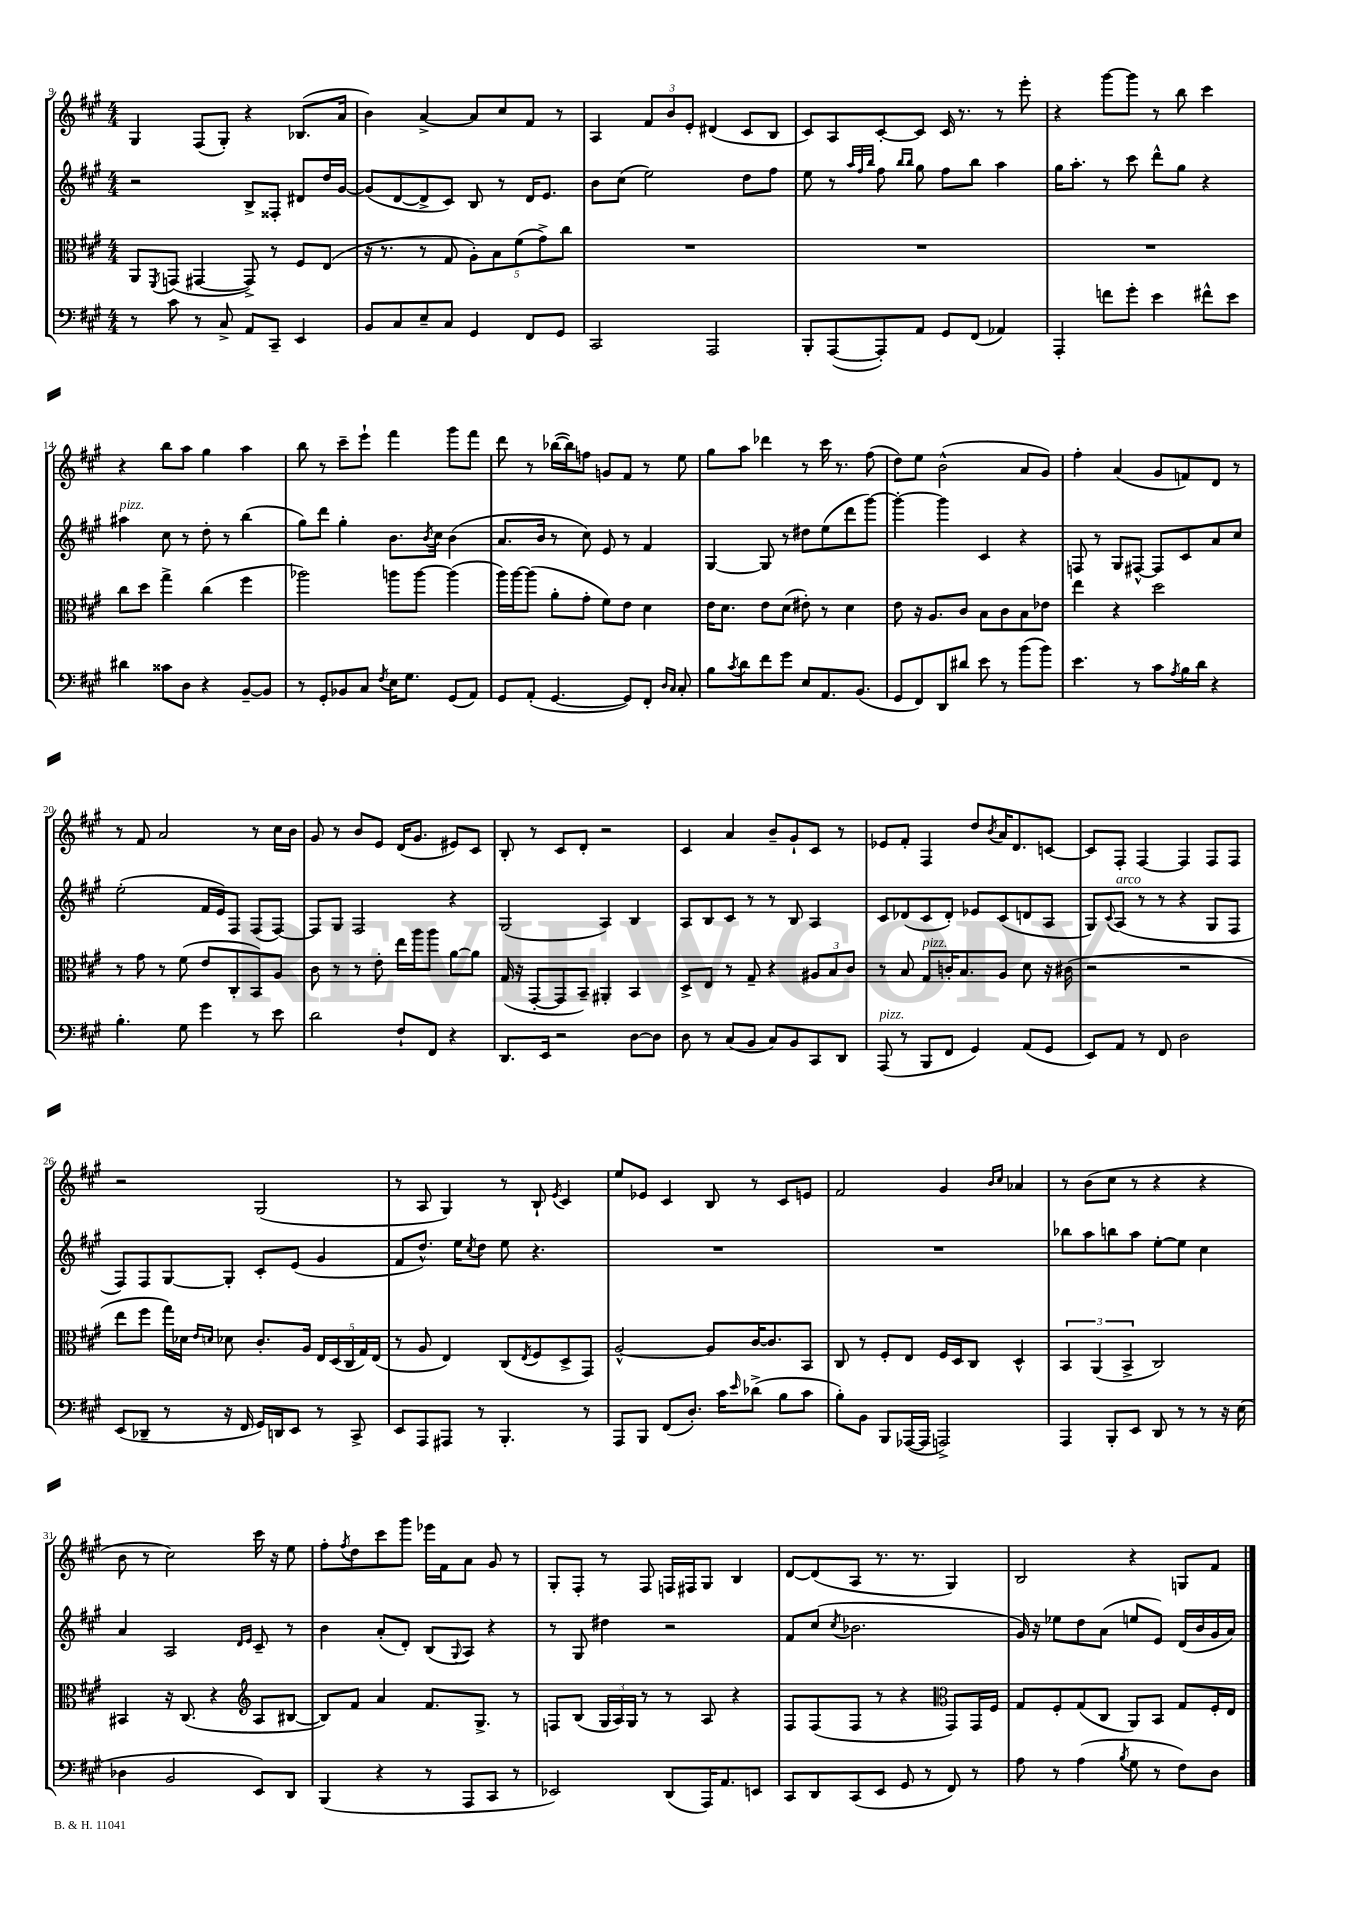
<<
\new StaffGroup <<
\new Staff = "s0" {
    \clef treble \key a \major \numericTimeSignature \time 4/4
    gis4 fis8( gis8-.) r4 bes8.( a'16 |
    b'4) a'4~-> a'8 cis''8 fis'8 r8 |
    a4 \tuplet 3/2 { fis'8 b'8 e'8-. } dis'4( cis'8 b8 |
    cis'8) a8 cis'8~-. cis'8 cis'16 r8. r8 e'''8-. |
    r4 gis'''8~ gis'''8 r8 b''8 cis'''4 |
    r4 b''8 a''8 gis''4 a''4 |
    b''8 r8 cis'''8-- e'''8-! fis'''4 gis'''8 fis'''8 |
    d'''8 r8 bes''16~( bes''16) f''8 g'8 fis'8 r8 e''8 |
    gis''8 a''8 des'''4 r8 cis'''16 r8. fis''8( |
    d''8) e''8 b'2-^( a'8 gis'8) |
    fis''4-. a'4( gis'8 f'8) d'8 r8 |
    r8 fis'8 a'2 r8 cis''16 b'16 |
    gis'8 r8 b'8 e'8 d'16( gis'8. eis'8) cis'8 |
    b8-. r8 cis'8 d'8-. r2 |
    cis'4 a'4 b'8-- gis'8-! cis'8 r8 |
    ees'8 fis'8-. fis4 d''8 \acciaccatura { b'8 } a'16 d'8. c'8~ |
    c'8 fis8-. fis4~ fis4 fis8 fis8 |
    r2 gis2( |
    r8 a8 gis4) r8 b8-! \acciaccatura { e'8 } cis'4 |
    e''8 ees'8 cis'4 b8 r8 cis'8 e'8 |
    fis'2 gis'4 \grace { b'16 cis''16 } aes'4 |
    r8 b'8( cis''8 r8 r4 r4 |
    b'8 r8 cis''2) cis'''16 r16 e''8 |
    fis''8-. \acciaccatura { fis''8 } d''8 cis'''8 gis'''8 ees'''16 fis'16 a'8 gis'8 r8 |
    gis8-. fis8-. r8 fis8 f16 fis16 gis8 b4 |
    d'8~ d'8( a8 r8. r8. gis4) |
    b2 r4 g8 fis'8 \bar "|." |
}
\new Staff = "s1" {
    \clef treble \key a \major \numericTimeSignature \time 4/4
    r2 b8-> fisis8-. dis'8 d''16 gis'16~ |
    gis'8( d'8~ d'8-> cis'8) b8 r8 d'16 e'8. |
    b'8 cis''8( e''2) d''8 fis''8 |
    e''8 r8 \grace { a''32 fis''32 b''32 } fis''8 \grace { b''16 b''16 } gis''8 fis''8 b''8 a''4 |
    gis''16 a''8.-. r8 cis'''8 d'''8-^ gis''8 r4 |
    ais''4^\markup { \italic "pizz." } cis''8 r8 d''8-. r8 b''4( |
    gis''8) d'''8 gis''4-. b'8. \acciaccatura { b'8 } cis''16 b'4( |
    a'8. b'16 r8 cis''8) e'8 r8 fis'4 |
    gis4~ gis8 r8 dis''8 e''8( d'''8 gis'''8~) |
    gis'''4~-. gis'''4 cis'4 r4 |
    f8 r8 gis8 fis8~-^ fis8 cis'8 a'8 cis''8 |
    e''2-.( fis'16 e'16) fis8 fis8( fis8~) |
    fis8 gis8 fis2 r4 |
    gis2( a4) b4 |
    a8 b8 cis'8 r8 r8 b8 a4 |
    cis'8 des'8( cis'8 des'8-.) ees'8 cis'8( d'8 a8 |
    gis8) \appoggiatura { cis'8 } a8^\markup { \italic "arco" }( r8 r8 r4 gis8 fis8 |
    fis8) fis8 gis8~ gis8-. cis'8-. e'8( gis'4 |
    fis'8 d''8.-^) e''16 \acciaccatura { cis''8 } d''8 e''8 r4. |
    R1 |
    R1 |
    bes''8 a''8 b''8 a''8 e''8~-. e''8 cis''4 |
    a'4 a2 \grace { d'16 e'16 } cis'8-- r8 |
    b'4 a'8-.( d'8-.) b8( \appoggiatura { gis8 } a8) r4 |
    r8 gis8 dis''4 r2 |
    fis'8 cis''8( \acciaccatura { cis''8 } bes'2. |
    gis'16) r16 ees''8 d''8 a'8( e''8 e'8) d'16( b'16 gis'16 a'16) \bar "|." |
}
\new Staff = "s2" {
    \clef alto \key a \major \numericTimeSignature \time 4/4
    a,8 \acciaccatura { fis,8 } g,8( gis,4~ gis,8->) r8 fis8 e8( |
    r16 r8. r8 gis8 \tuplet 5/4 { a8-.) b8 fis'8( gis'8->) cis''8 } |
    R1 |
    R1 |
    R1 |
    cis''8 d''8 gis''4-> cis''4( fis''4 |
    aes''2) a''8 a''8~ a''4( |
    a''16) a''16~ a''8( a'8-. gis'8-. fis'8) e'8 d'4 |
    e'16 d'8. e'8 d'8( eis'8-.) r8 d'4 |
    e'8 r16 a8. cis'8 b8 cis'8 b8 ees'8 |
    e''4 r4 d''2 |
    r8 gis'8 r8 fis'8( e'8 cis8-. b,8) a8 |
    cis'8 r8 r8 e'8-. e''16 a''16 a''8 a'8~ a'8 |
    gis16( r16 gis,8~-. gis,8 b,8--) ais,4-. b,4 |
    d8-> e8 r8 gis8-- r4 \tuplet 3/2 { ais8 b8 cis'8 } |
    r8 b8 gis8^\markup { \italic "pizz." } c'16-. b8. a8 d'8 r16 cis'16( |
    r2 r2 |
    e''8 fis''8 gis''16) des'16 \grace { e'16 d'16 } des'8 cis'8.-. a16 \tuplet 5/4 { e16 d16( cis16 gis16) e16( } |
    r8 a8 e4) cis8( \acciaccatura { e8 } fis8 d8-> gis,8) |
    a2~-^ a8 cis'16~ cis'8. b,8 |
    cis8 r8 fis8-. e8 fis16 d16 cis8 d4-^ |
    \tuplet 3/2 { b,4 a,4( b,4-> } cis2) |
    bis,4 r16 cis8.( r4 \clef treble a8 bis8~ |
    bis8) fis'8 a'4 fis'8. gis8.-> r8 |
    f8 b8( \tuplet 3/2 { gis16 a16) gis16 } r8 r8 a8 r4 |
    fis8 fis8( fis8 r8 r4 \clef alto gis,8) gis,16 fis16 |
    gis8 fis8-. gis8( cis8 a,8) b,8 gis8 fis16-. e16 \bar "|." |
}
\new Staff = "s3" {
    \clef bass \key a \major \numericTimeSignature \time 4/4
    r8 cis'8 r8 cis8-> a,8 cis,8-- e,4 |
    b,8 cis8 e8-- cis8 gis,4 fis,8 gis,8 |
    cis,2 a,,2 |
    b,,8-. a,,8~( a,,8-.) a,8 gis,8 fis,8( aes,4) |
    a,,4-. f'8 gis'8-. e'4 fis'8-^ e'8 |
    dis'4 cisis'8 d8 r4 b,8~-- b,8 |
    r8 gis,8-. bes,8 cis8 \acciaccatura { fis8 } e16 gis8. gis,8( a,8) |
    gis,8 a,8-.( gis,4.~ gis,8) fis,8-. \grace { d16 cis16 } cis8-. |
    b8 \acciaccatura { cis'8 } d'8 fis'8 gis'8 e8 a,8. b,8.( |
    gis,8 fis,8) d,8 dis'8 e'8 r8 b'8( b'8) |
    e'4. r8 cis'8 \acciaccatura { a8 } b16 d'16 r4 |
    b4.-. gis8 gis'4 r8 e'8 |
    d'2 fis8-! fis,8 r4 |
    d,8. e,16 r2 d8~ d8 |
    d8 r8 cis8( b,8 cis8) b,8 cis,8 d,8 |
    a,,8^\markup { \italic "pizz." }( r8 b,,8 fis,8 gis,4) a,8( gis,8 |
    e,8) a,8 r8 fis,8 d2 |
    e,8( des,8-- r8 r16 fis,16 gis,16) d,16 e,8 r8 cis,8-> |
    e,8 a,,8 ais,,8 r8 b,,4.-. r8 |
    a,,8 b,,8 fis,8( d8.-.) cis'16 \grace { e'16 } des'8->( b8 cis'8 |
    b8-.) b,8 b,,8 aes,,16~( aes,,16 a,,2->) |
    a,,4 b,,8-. e,8 d,8 r8 r8 r16 e16( |
    des4 b,2 e,8) d,8 |
    b,,4( r4 r8 a,,8 cis,8 r8 |
    ees,2) d,8( a,,16) a,8. e,8 |
    cis,8 d,8 cis,8( e,8 gis,8 r8 fis,8) r8 |
    a8 r8 a4( \acciaccatura { b8 } gis8 r8 fis8) d8 \bar "|." |
}
>>
>>
\layout { \context { \Score currentBarNumber = #9 } }
